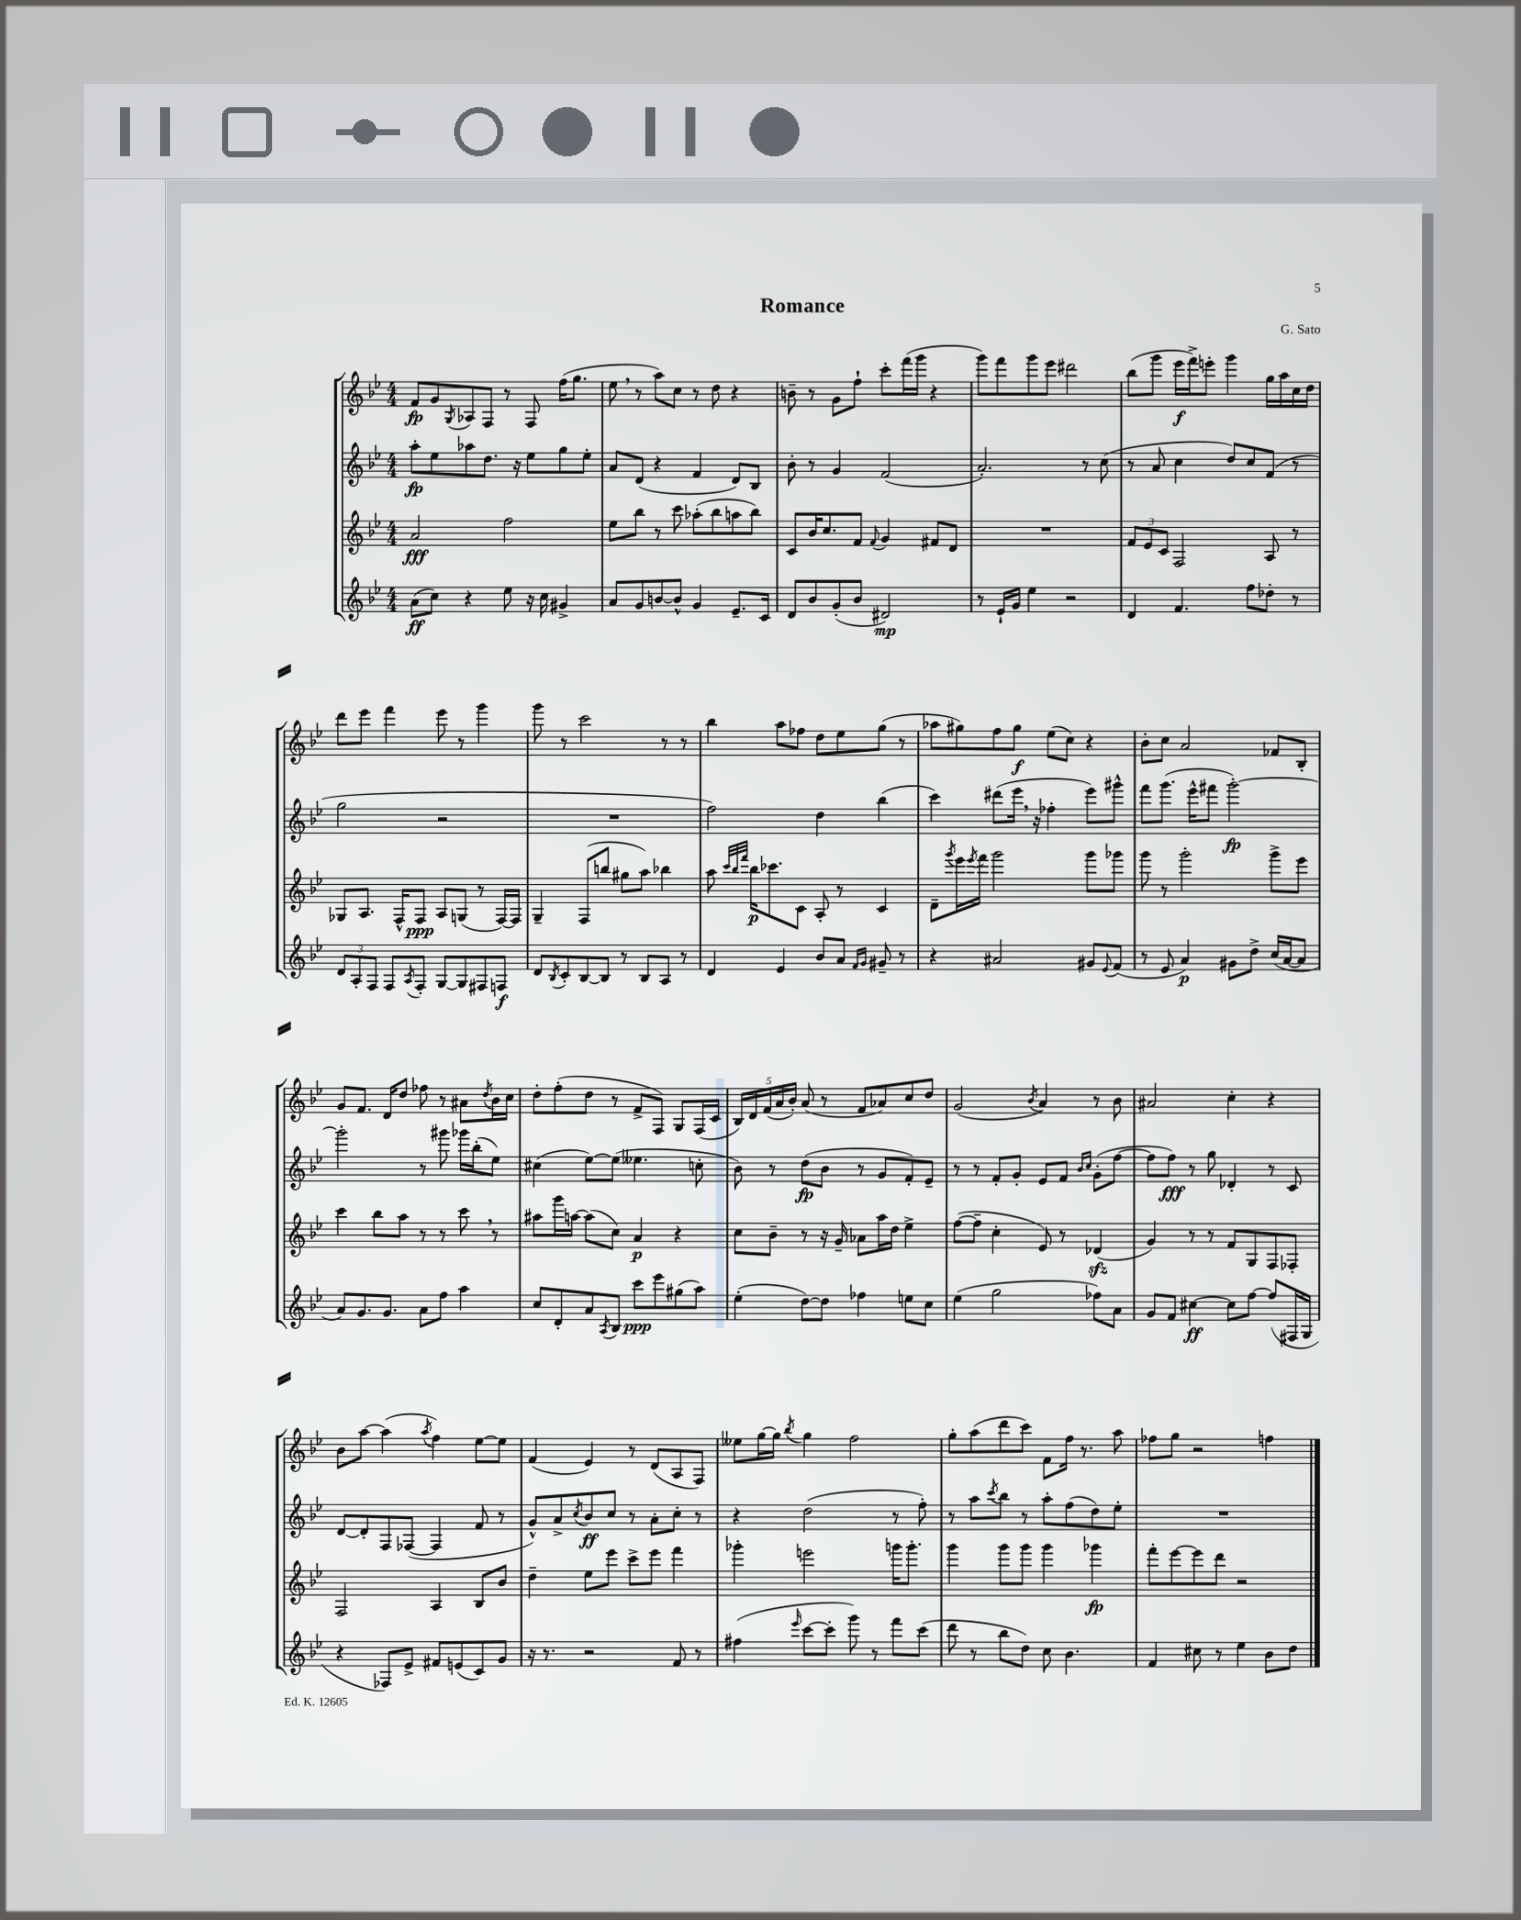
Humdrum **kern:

**kern	**kern	**kern	**kern
*staff4	*staff3	*staff2	*staff1
*clefG2	*clefG2	*clefG2	*clefG2
*k[b-e-]	*k[b-e-]	*k[b-e-]	*k[b-e-]
*M4/4	*M4/4	*M4/4	*M4/4
(8a	2a	8aa'	8f
8cc)	.	8ee-	8g
.	.	.	8qG
4r	.	8aa-	8A-
.	.	8.dd	8F
8ee-	2ff	.	8r
.	.	16r	.
16r	.	8ee-	8F
16cc	.	.	.
4g#^	.	8gg	(16ff
.	.	.	8.gg
.	.	8ee-'	.
=	=	=	=
8a	8ee-	8a	8ee-
8g	8bb-	(8d	8r
[8b	8r	4r	8aa)
8b^^]	8ccc	.	8cc
4g	(8aa-'	4f	8r
.	8bb-	.	8dd
8.e-~	8aa	8d)	4r
.	8bb-)	8B-	.
16c	.	.	.
=	=	=	=
8d	8c	8b-'	8b~
8b-	16b-	8r	8r
.	8.cc	.	.
(8g'	.	4g	8g
8b-	8f	.	8ff`
.	8qqf	.	.
2d#)	4g	(2f	8ccc'
.	.	.	(16fff
.	.	.	16ggg
.	8f#	.	4r
.	8d	.	.
=	=	=	=
8r	1r	2.a')	8ggg)
16e-`	.	.	8fff
16g	.	.	.
4ee-	.	.	8ggg
.	.	.	8eee-
2r	.	.	2ddd#
.	.	8r	.
.	.	(8cc	.
=	=	=	=
4d	12f	8r	(8bb-
.	12e-	.	.
.	.	8a	8ggg
.	12c	.	.
4.f	2F	4cc	16eee-
.	.	.	16fff^)
.	.	.	8eee'
.	.	8dd)	4ggg
8ff	.	8cc	.
8dd-'	8A	(8f	16gg
.	.	.	16aa
8r	8r	8r	16cc
.	.	.	16dd
=	=	=	=
12d	8G-	2gg	8ddd
12A'	.	.	.
.	8.A	.	8eee-
12F	.	.	.
8F	.	.	4fff
.	16F^^	.	.
8qA	.	.	.
8F'	8F	.	.
[8G	8A	2r	8eee-
8G]	(8G	.	8r
8F#	8r	.	4ggg
8F	[16F)	.	.
.	16F]	.	.
=	=	=	=
8d	4G~	1r	8ggg
8qB-	.	.	.
8c'	.	.	8r
[8B-	(8F	.	2ccc
8B-]	8bb	.	.
8r	8gg#	.	.
8B-	8aa)	.	.
8A	4bb-	.	8r
8r	.	.	8r
=	=	=	=
4d	8aa	2ff)	4bb-
.	32qqccc	.	.
.	32qqbb-	.	.
.	32qqfff	.	.
.	16bb-	.	.
.	8.ccc-	.	.
4e-	.	.	8aa
.	8c	.	8ff-
8b-	8A'	4dd	8dd
8a	8r	.	8ee-
16qqf	.	.	.
16qqg	.	.	.
8g#~	4c	(4bb-	(8gg
8r	.	.	8r
=	=	=	=
4r	8d~	4ccc)	8aa-
.	8qggg	.	.
.	16eee-	.	8gg#)
.	8qeee-	.	.
.	16fff	.	.
2a#	2ggg	(8ddd#	8ff
.	.	16eee-	8gg#
.	.	16r	.
.	.	4ff-'	(8ee-
.	.	.	8cc)
8g#	8ggg	8eee-)	4r
8qqe-	.	.	.
(8f	8ggg-	8ggg#^^	.
=	=	=	=
8r	8ggg	8fff	8b-'
8e-	8r	(8.ggg	8cc
4a)	2ggg'	.	2a
.	.	16eee-^^	.
.	.	8fff#	.
8g#	.	[2ggg')	.
8dd^	.	.	.
(16cc	8ggg^	.	8f-
[16a	.	.	.
8a]	8eee-	.	8B-'
=	=	=	=
8a)	4ccc	2ggg']	8g
8.g	.	.	8.f
.	8bb-	.	.
8.g	.	.	16d
.	8aa	.	8dd
8a	8r	8r	8ff-
8ff	8r	8ggg#	8r
4aa	8ccc	16ggg-	8a#
.	.	(16bb-'	.
.	.	.	8qdd
.	8r	8ee-)	16b-
.	.	.	16cc
=	=	=	=
8cc	8aa#	(4cc#	8dd'
8d'	16ggg	.	(8ff'
.	[16aa	.	.
8a	(8aa]	[8ee-)	8dd
8qA	.	.	.
8B-	8cc)	(8ee-]	8r
8ccc	4a	4.ee--	8f^
8eee-	.	.	8F)
(8gg#	4r	.	8G
8aa)	.	8cc'	(16F
.	.	.	16c
=	=	=	=
(4ee-'	8cc	8b-)	20B-)
.	.	.	20d
.	.	.	(20f
.	8b-~	8r	.
.	.	.	20a
.	.	.	20b-')
[8dd)	8r	(8dd	(8a
8dd]	16r	8b-	8r
.	16g~	.	.
4ff-	8a-	8r	8f
.	16aa	8g	8a-)
.	16dd	.	.
8ee	4ee-^	8f')	8cc
8cc	.	8e-~	8dd
=	=	=	=
(4ee-	([8ff	8r	(2g
.	8ff~]	8r	.
2gg	4cc'	8f'	.
.	.	8g'	.
.	.	.	8qb-
.	8e-)	8e-	4a)
.	8r	8f	.
.	.	16qqb-	.
.	.	16qqcc	.
8ff-)	(4d-	(8g'	8r
8a	.	[8ff	8b-
=	=	=	=
8g	4g)	8ff]	2a#
8f	.	8ff)	.
[4cc#	8r	8r	.
.	8r	8gg	.
8cc#]	8f	4d-'	4cc'
[8ff	8G	.	.
(8ff]	8F	8r	4r
16F#	8F-'	8c	.
16G	.	.	.
=	=	=	=
4r	2F	[8d	8b-
.	.	8d']	[8aa
8F-)	.	8F	(4aa]
8e-^	.	([8F-	.
.	.	.	8qaa
8f#	4A	4F-]	4ff)
(8e	.	.	.
8c)	8B-	8f	[8ee-
8g	8b-	8r	8ee-]
=	=	=	=
16r	4dd~	8g^^)	(4f
8.r	.	.	.
.	.	8a^	.
.	.	8qcc	.
2r	8ee-	8b-	4e-)
.	8eee-	8cc	.
.	8ccc^	8r	8r
.	8eee-	8a'	(8d
8f	4fff	8cc'	8A
8r	.	8r	8F)
=	=	=	=
(4ff#	4ggg-'	4r	8ee--
.	.	.	[16gg
.	.	.	16gg]
16qqeee-	.	.	8qbb-
[8ccc	2eee	(2dd	4gg
8ccc']	.	.	.
8ggg)	.	.	2ff
8r	.	.	.
8fff	16ggg	8r	.
.	8.ggg'	.	.
(8ccc	.	8ff')	.
=	=	=	=
8ddd	4ggg	8r	8gg'
8r	.	8aa	(8aa
.	.	8qccc	.
8bb-	8ggg	8bb-	8ddd
8dd)	8ggg	8r	8ccc)
8cc	4ggg	8aa'	8f
4.b-	.	(8ff	16ff
.	.	.	8.r
.	4ggg-	8dd)	.
.	.	8ee-'	8aa
=	=	=	=
4f	8fff'	1r	8ff-
.	[8eee-	.	8gg
8cc#	8eee-]	.	2r
8r	8ddd	.	.
4ee-	2r	.	.
8b-	.	.	4ff
8dd	.	.	.
==	==	==	==
*-	*-	*-	*-
